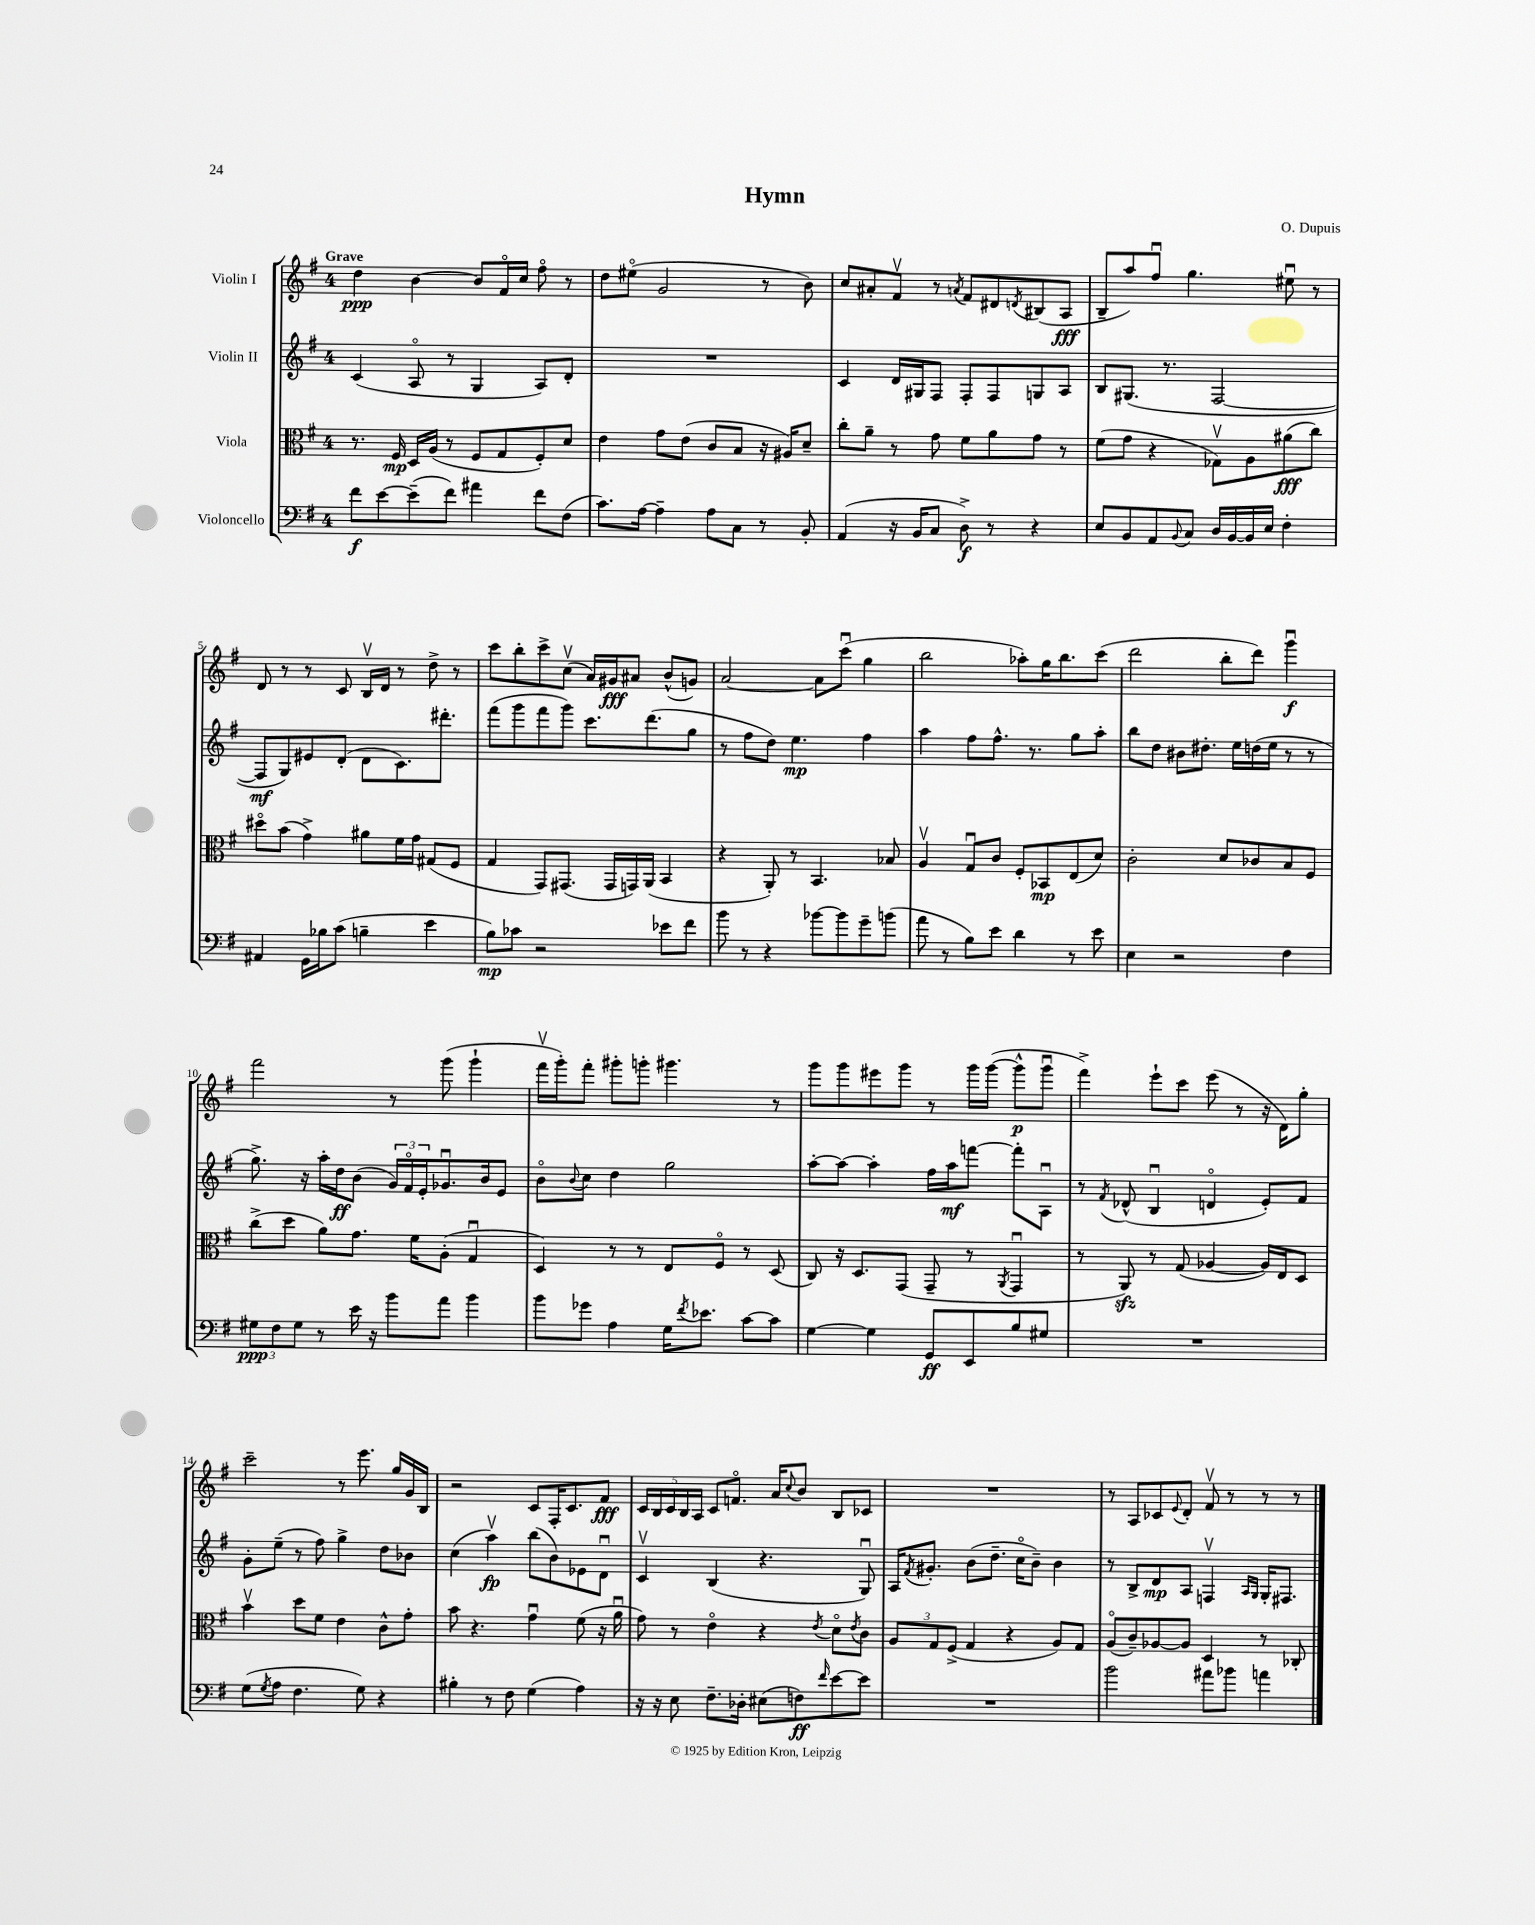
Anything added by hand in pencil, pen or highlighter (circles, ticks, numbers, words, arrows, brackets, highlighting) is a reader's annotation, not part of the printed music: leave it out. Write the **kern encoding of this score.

**kern	**dynam	**kern	**dynam	**kern	**dynam	**kern	**dynam
*part4	*part4	*part3	*part3	*part2	*part2	*part1	*part1
*staff4	*staff4	*staff3	*staff3	*staff2	*staff2	*staff1	*staff1
*I"Violoncello	*	*I"Viola	*	*I"Violin II	*	*I"Violin I	*
*clefF4	*	*clefC3	*	*clefG2	*	*clefG2	*
*k[f#]	*	*k[f#]	*	*k[f#]	*	*k[f#]	*
*M4/4	*	*M4/4	*	*M4/4	*	*M4/4	*
=1	=1	=1	=1	=1	=1	=1	=1
!	!	!	!	!	!	!LO:TX:a:B:t=Grave	!
8f#\L	f	8.r	.	(4c/	.	4dd\	ppp
[8e\	.	.	.	.	.	.	.
.	.	16F#/	mp	.	.	.	.
(8e~\]	.	16D/LL	.	8A/	.	[4b\	.
.	.	(16A/JJ	.	.	.	.	.
8f#\J)	.	8r	.	8r	.	.	.
4a#X\	.	8F#/L	.	4G/	.	8b/L]	.
.	.	8G/	.	.	.	16f#/L	.
.	.	.	.	.	.	16cc/JJ	.
8f#\L	.	8F#'/)	.	8A/L)	.	8ff#\	.
(8F#\J	.	8d/J	.	8d'/J	.	8r	.
=2	=2	=2	=2	=2	=2	=2	=2
8.c\L)	.	4e\	.	1r	.	8dd\L	.
.	.	.	.	.	.	(8ee#X\J	.
[16A\Jk	.	.	.	.	.	.	.
4A~\]	.	8g\L	.	.	.	2g/	.
.	.	(8e\J	.	.	.	.	.
8A\L	.	8c/L	.	.	.	.	.
8C\J	.	8B/J	.	.	.	.	.
8r	.	16r	.	.	.	8r	.
.	.	16A#X/KL)	.	.	.	.	.
8BB'/	.	8d~/J	.	.	.	8b\)	.
=3	=3	=3	=3	=3	=3	=3	=3
(4AA/	.	8cc'\L	.	4c/	.	8cc/L	.
.	.	8a~\J	.	.	.	8a#X'/	.
16r	.	8r	.	16d/LL	.	8f#v/J	.
16BB/KL	.	.	.	16G#X/J	.	.	.
8C/J	.	8g\	.	8F#/J	.	8r	.
.	.	.	.	.	.	8qan/	.
8D^\)	f	8f#\L	.	8F#'/L	.	8f#/L	.
8r	.	8a\	.	8F#/	.	8d#X/	.
.	.	.	.	.	.	8qdn/	.
4r	.	8g\J	.	8Gn/	.	(8B#X/	.
.	.	8r	.	8A/J	.	8A/J	fff
=4	=4	=4	=4	=4	=4	=4	=4
8E/L	.	(8f#\L	.	8B/L	.	8B~/L	.
8BB/	.	8g\J	.	(8.G#X/J	.	8aa/)	.
8AA/	.	4r	.	.	.	8ff#u/J	.
.	.	.	.	8.r	.	.	.
8qqBB/	.	.	.	.	.	.	.
8C/J	.	.	.	.	.	4.gg\	.
16D/LL	.	8G-Xv\L)	.	[2F#/	.	.	.
[16BB/	.	.	.	.	.	.	.
16BB/]	.	8A\	.	.	.	.	.
16E/JJ	.	.	.	.	.	.	.
4F#'\	.	(8a#X\	fff	.	.	8ee#Xu\	.
.	.	8cc\J)	.	.	.	8r	.
!!LO:LB:g=z
=5	=5	=5	=5	=5	=5	=5	=5
4AA#X/	.	8dd#X\L	.	8F#/L]	mf	8d/	.
.	.	(8b\J	.	8G/)	.	8r	.
16GG\LL	.	4g^\)	.	8e#X/	.	8r	.
16B-X\J	.	.	.	.	.	.	.
(8c\J	.	.	.	(8d'/J	.	8c/	.
4Bn~\	.	8a#X\L	.	8d\L	.	16Bv/LL	.
.	.	.	.	.	.	16d/JJ	.
.	.	16f#\L	.	8.c\)	.	8r	.
.	.	16g\JJ	.	.	.	.	.
4e\	.	(8G#X/L	.	.	.	8dd^\	.
.	.	.	.	8.ddd#X'\J	.	.	.
.	.	8F#/J	.	.	.	8r	.
=6	=6	=6	=6	=6	=6	=6	=6
8B\L)	mp	4G/	.	(8fff#\L	.	8ccc\L	.
8c-X\J	.	.	.	8ggg\	.	8bb'\	.
2r	.	8GG/L)	.	8fff#\	.	8ccc^\	.
.	.	(8.GG#X/J	.	8ggg\J)	.	(8ccv\J	.
.	.	.	.	8.ccc\L	.	16a/LL)	.
.	.	16GG#/LL	.	.	.	16g#X/J	fff
.	.	16GGn/)	.	.	.	8a#X/J	.
.	.	(16AA/JJ	.	(8.ddd\	.	.	.
8e-X\L	.	4BB/	.	.	.	(8b^^/L	.
8f#\J	.	.	.	8gg\J	.	8gn/J)	.
=7	=7	=7	=7	=7	=7	=7	=7
8b\	.	4r	.	8r	.	[2a/	.
8r	.	.	.	8ff#\L	.	.	.
4r	.	8AA'/)	.	8dd\J)	.	.	.
.	.	8r	.	4.ee\	mp	.	.
[8b-X\L	.	4.BB/	.	.	.	8a\L]	.
8b-\]	.	.	.	.	.	(8cccu\J	.
8g~\	.	.	.	4ff#\	.	4gg\	.
(8bn\J	.	8B-X/	.	.	.	.	.
=8	=8	=8	=8	=8	=8	=8	=8
8a\	.	4Av/	.	4aa\	.	2bb\	.
8r	.	.	.	.	.	.	.
8B\L)	.	8Gu/L	.	8ff#\L	.	.	.
8e\J	.	8c/J	.	8.ff#^^\J	.	.	.
4d\	.	8F#'/L	.	.	.	8aa-X'\L)	.
.	.	.	.	8.r	.	.	.
.	.	8BB-X/	mp	.	.	16gg\K	.
.	.	.	.	.	.	8.bb\	.
8r	.	(8E/	.	8gg\L	.	.	.
8e\	.	8d/J)	.	8aa'\J	.	(8ccc\J	.
=9	=9	=9	=9	=9	=9	=9	=9
4E\	.	2c'\	.	8bb\L	.	2ddd\	.
.	.	.	.	8dd\J	.	.	.
2r	.	.	.	8b#X\L	.	.	.
.	.	.	.	8.dd#X'\J	.	.	.
.	.	8d/L	.	.	.	8bb'\L	.
.	.	.	.	16ee\LL	.	.	.
.	.	8c-X/	.	(16ddn\	.	8ddd\J)	.
.	.	.	.	16ee\JJ	.	.	.
4F#\	.	8B/	.	8r	.	4gggu\	f
.	.	8F#/J	.	8r	.	.	.
!!LO:LB:g=z
=10	=10	=10	=10	=10	=10	=10	=10
12G#X\L	ppp	(8cc^\L	.	8.gg^\)	.	2fff#\	.
12F#\	.	.	.	.	.	.	.
.	.	8dd\J	.	.	.	.	.
12G#\J	.	.	.	.	.	.	.
.	.	.	.	16r	.	.	.
8r	.	8a\L)	.	16aa'\LL	.	.	.
.	.	.	.	16dd\J	ff	.	.
16e\	.	8.g\J	.	(8b\J	.	.	.
16r	.	.	.	.	.	.	.
8b\L	.	.	.	24g/LL)	.	8r	.
.	.	.	.	24f#/	.	.	.
.	.	16f#\KL	.	.	.	.	.
.	.	.	.	24e'/J	.	.	.
8a\J	.	(8A'\J	.	8.g-Xu/	.	(8ggg\	.
4b\	.	4Gu/	.	.	.	4ggg`\	.
.	.	.	.	16b/k	.	.	.
.	.	.	.	8e/J	.	.	.
=11	=11	=11	=11	=11	=11	=11	=11
8b\L	.	4D/)	.	8b\L	.	16fff#v\LL	.
.	.	.	.	.	.	16ggg'\J)	.
.	.	.	.	8qqb/	.	.	.
8g-X\J	.	.	.	8cc\J	.	8fff#'\J	.
4A\	.	8r	.	4dd\	.	8ggg#X'\L	.
.	.	8r	.	.	.	8gggn'\J	.
16G\KL	.	8E/L	.	2gg\	.	4.ggg#X\	.
8qf#/	.	.	.	.	.	.	.
8.e-X\J	.	.	.	.	.	.	.
.	.	8F#/J	.	.	.	.	.
[8c\L	.	8r	.	.	.	.	.
8c\J]	.	(8D/	.	.	.	8r	.
=12	=12	=12	=12	=12	=12	=12	=12
[4G\	.	8C/)	.	[8aa'\L	.	8ggg\L	.
.	.	16r	.	8aa\J_	.	8ggg\	.
.	.	8.D/L	.	.	.	.	.
4G\]	.	.	.	4aa'\]	.	8eee#X\	.
.	.	(8GG/J	.	.	.	8ggg\J	.
8GG/L	ff	8GG~/	.	16ff#\LL	.	8r	.
.	.	.	.	16aa\J	mf	.	.
8EE/	.	8r	.	[8fffn\J	.	16ggg\LL	.
.	.	.	.	.	.	([16ggg\JJ	.
.	.	8qAA/	.	.	.	.	.
8B/	.	4GGu/	.	8fff'\L]	.	8ggg^^\L]	p
8G#X/J	.	.	.	8Au\J	.	8gggu\J	.
=13	=13	=13	=13	=13	=13	=13	=13
1r	.	8r	.	8r	.	4fff#^\)	.
.	.	.	.	8qf#/	.	.	.
.	.	8AAzz/)	.	(8d-X^^/	.	.	.
.	.	8r	.	4Bu/	.	8eee`\L	.
.	.	(8G/	.	.	.	8ccc\J	.
.	.	[4A-X/	.	4dn/	.	(8eee\	.
.	.	.	.	.	.	8r	.
.	.	16A-/LL])	.	8e'/L)	.	16r	.
.	.	16E/J	.	.	.	16d\KL)	.
.	.	8D/J	.	8f#/J	.	8gg'\J	.
!!LO:LB:g=z
=14	=14	=14	=14	=14	=14	=14	=14
(8G\L	.	4bv\	.	8g'\L	.	2ccc~\	.
8qG/	.	.	.	.	.	.	.
8A\J	.	.	.	(8ee~\J	.	.	.
4.F#\	.	8dd\L	.	8r	.	.	.
.	.	8f#\J	.	8ff#\)	.	.	.
.	.	4e\	.	4gg^\	.	8r	.
8G\)	.	.	.	.	.	8.eee\	.
4r	.	8c^^\L	.	8dd\L	.	.	.
.	.	.	.	.	.	16gg/LL	.
.	.	8g'\J	.	8b-X\J	.	16g/	.
.	.	.	.	.	.	16B/JJ	.
=15	=15	=15	=15	=15	=15	=15	=15
4B#X'\	.	8b\	.	(4cc\	.	2r	.
.	.	4.r	.	.	.	.	.
8r	.	.	.	4aav\)	fp	.	.
8F#\	.	.	.	.	.	.	.
(4G\	.	4gu\	.	(8bb\L	.	8c/L	.
.	.	.	.	8b\)	.	16F#'/K	.
.	.	.	.	.	.	8.c/	.
4A\)	.	(8f#\	.	8e-X\	.	.	.
.	.	16r	.	8du\J	.	8f#/J	fff
.	.	16au\	.	.	.	.	.
=16	=16	=16	=16	=16	=16	=16	=16
16r	.	8g\)	.	4cv/	.	20c/LL	.
.	.	.	.	.	.	20B/	.
16r	.	.	.	.	.	.	.
.	.	.	.	.	.	20c/	.
8E\	.	8r	.	.	.	.	.
.	.	.	.	.	.	20B/	.
.	.	.	.	.	.	20A/JJ	.
8.F#~\L	.	4e\	.	(4B/	.	8c/L	.
.	.	.	.	.	.	8.fn/J	.
16D-X'\Jk	.	.	.	.	.	.	.
(8E#X\L	.	4r	.	4.r	.	.	.
.	.	.	.	.	.	16a/KL	.
.	.	.	.	.	.	8qqcc/	.
8Fn\)	ff	.	.	.	.	8b/J	.
16qqf#/	.	8qe/	.	.	.	.	.
[8e\	.	8d\L	.	.	.	8B/L	.
.	.	8qe/	.	.	.	.	.
8e\J]	.	8c\J	.	8Gu/)	.	8c-X/J	.
=17	=17	=17	=17	=17	=17	=17	=17
1r	.	12A/L	.	16A/KL	.	1r	.
.	.	.	.	8qf#/	.	.	.
.	.	.	.	8.g#X'/J	.	.	.
.	.	12G/	.	.	.	.	.
.	.	(12F#^/J	.	.	.	.	.
.	.	4G/	.	(8b\L	.	.	.
.	.	.	.	8.dd~\J	.	.	.
.	.	4r	.	.	.	.	.
.	.	.	.	16cc\KL	.	.	.
.	.	.	.	8b~\J)	.	.	.
.	.	8A/L)	.	4b\	.	.	.
.	.	8G/J	.	.	.	.	.
=18	=18	=18	=18	=18	=18	=18	=18
2b\	.	(8A/L	.	8r	.	8r	.
.	.	8c~/)	.	8B^/L	.	8A/L	.
.	.	[8A-X/	.	8d/	mp	8c-X/	.
.	.	.	.	.	.	8qqe/	.
.	.	8A-/J]	.	8A/J	.	8d'/J	.
8a#X\L	.	4D/	.	4Fnv/	.	8f#v/	.
8b-X\J	.	.	.	.	.	8r	.
.	.	.	.	16qqA/LL	.	.	.
.	.	.	.	16qqG/JJ	.	.	.
4an\	.	8r	.	16G'/KL	.	8r	.
.	.	.	.	8.F#X/J	.	.	.
.	.	8C-X'/	.	.	.	8r	.
==	==	==	==	==	==	==	==
*-	*-	*-	*-	*-	*-	*-	*-
